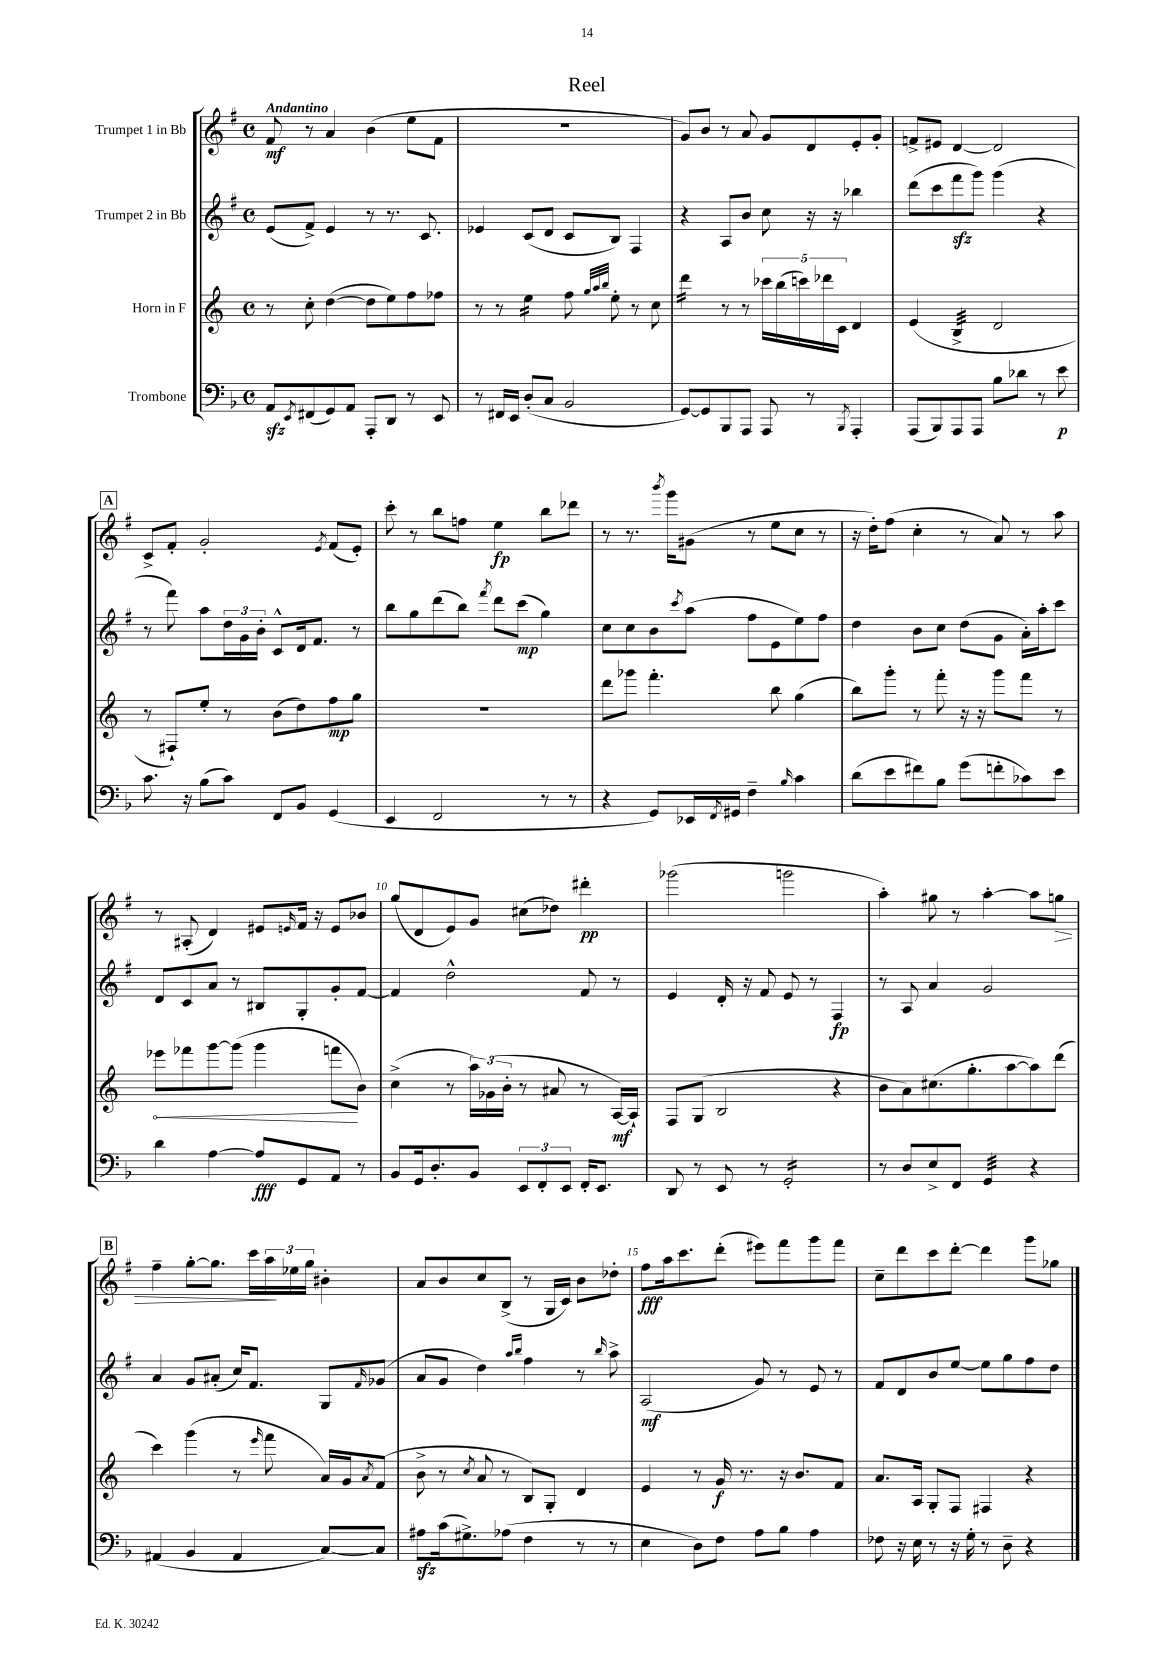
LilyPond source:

\header { title = "Reel" }
<<
\new StaffGroup <<
\new Staff = "s0" \with { instrumentName = "Trumpet 1 in Bb" } {
    \clef treble \key g \major \defaultTimeSignature \time 4/4 \tempo "Andantino"
    fis'8\mf r8 a'4 b'4( e''8 fis'8 |
    R1 |
    g'8) b'8 r8 a'8 g'8 d'8 e'8-. g'8-. |
    f'8-> eis'8 d'4~ d'2 |
    \mark \markup { \box "A" } c'8-> fis'8-. g'2-. \acciaccatura { e'8 } fis'8( e'8-.) |
    c'''8-. r8 b''8 f''8 e''4\fp b''8 des'''8 |
    r8 r8. \acciaccatura { b'''8 } g'''16 gis'8( r8 e''8 c''8 r8 |
    r16 d''16-.) fis''8( c''4-. r8 a'8) r8 a''8 |
    r8 ais8-.( d'4) eis'8 \grace { e'16 } fis'16 r16 e'8 bes'8 |
    g''8( d'8 e'8) g'8 cis''8( des''8) dis'''4-.\pp |
    ges'''2( g'''2 |
    a''4-.) gis''8 r8 a''4~-. a''8 g''8\> |
    \mark \markup { \box "B" } fis''4-- g''8~-. g''8. c'''16 \tuplet 3/2 { a''16\! ees''16 g''16 } bis'4-. |
    a'8 b'8 c''8 b8->( r8 g16 c'16) b'8 des''8-. |
    fis''8\fff a''16 c'''8. d'''8-.( eis'''8) fis'''8 g'''8 fis'''8 |
    c''8-- d'''8 c'''8 d'''8~-. d'''4 g'''8 ges''8 \bar "|." |
}
\new Staff = "s1" \with { instrumentName = "Trumpet 2 in Bb" } {
    \clef treble \key g \major \defaultTimeSignature \time 4/4
    e'8( fis'8->) e'4 r8 r8. c'8. |
    ees'4 c'8( d'8 c'8 b8) fis4 |
    r4 a8 b'8 c''8 r16 r16 bes''4 |
    d'''8( c'''8 fis'''8\sfz g'''8) g'''4( r4 |
    \mark \markup { \box "A" } r8 fis'''8) a''8 \tuplet 3/2 { d''16 g'16 b'16-. } c'8-^ d'16 fis'8. r8 |
    b''8 g''8 d'''8( b''8) \acciaccatura { fis'''8 } d'''8 c'''8\mp( g''4) |
    c''8 c''8 b'8 \acciaccatura { c'''8 } a''8( fis''8 e'8 e''8) fis''8 |
    d''4 b'8 c''8 d''8( g'8 a'16-.) a''16-. c'''8 |
    d'8 c'8 a'8 r8 bis8 g8-. g'8-. fis'8~ |
    fis'4 d''2-^ fis'8 r8 |
    e'4 d'16-. r16 fis'8 e'8 r8 fis4\fp |
    r8 a8 a'4 g'2 |
    \mark \markup { \box "B" } a'4 g'8 ais'8-.( c''16) fis'8. g8 \grace { fis'16 } ges'8( |
    a'8 g'8 d''4) \grace { a''16 b''16 } fis''4 r8 \grace { b''16 } a''8-> |
    a2\mf( g'8) r8 e'8 r8 |
    fis'8 d'8 b'8 e''8~ e''8 g''8 fis''8 d''8 \bar "|." |
}
\new Staff = "s2" \with { instrumentName = "Horn in F" } {
    \clef treble \key c \major \defaultTimeSignature \time 4/4
    r8 c''8-. d''4~( d''8 e''8) f''8 fes''8 |
    r8 r8 e''4:16 f''8 \grace { g''32 a''32 b''32 } e''8-. r8 c''8 |
    d'''4:16 r8 r8 \tuplet 5/4 { ces'''16 b''16( c'''16) des'''16 c'16 } d'4 |
    e'4( b4:32-> d'2 |
    \mark \markup { \box "A" } r8 fis8-!) e''8-. r8 b'8( d''8) f''8\mp g''8 |
    R1 |
    d'''8 ges'''8 f'''4.-. b''8 g''4( |
    b''8) g'''8-. r8 f'''8-. r16 r16 g'''8 f'''8 r8 |
    \once \override Hairpin.circled-tip = ##t ees'''8\< fes'''8 g'''8~ g'''8( g'''4 f'''8\! b'8) |
    c''4->( r8 \tuplet 3/2 { a''16) ges'16( b'16-. } r8 ais'8 r8 a16~\mf) a16-! |
    f8 g8( b2 r4 |
    b'8 a'8) cis''8.( g''8.-. a''8~ a''8) d'''8( |
    \mark \markup { \box "B" } c'''4) g'''4( r8 \grace { e'''16 } f'''8 a'16) g'16 \acciaccatura { a'8 } f'8( |
    b'8-> r8 \acciaccatura { c''8 } a'8 r8 b8) g8-. d'4 |
    e'4 r8 g'16\f r8. r16 b'8. f'8 |
    a'8. a16 g8-. f8 fis4 r4 \bar "|." |
}
\new Staff = "s3" \with { instrumentName = "Trombone" } {
    \clef bass \key f \major \defaultTimeSignature \time 4/4
    a,8\sfz \acciaccatura { e,8 } fis,8( g,8) a,8 a,,8-. d,8 r8 e,8 |
    r8 fis,16 e,16 d8-.( c8 bes,2 |
    g,8~) g,8 bes,,8 a,,8 a,,8 r8 \acciaccatura { bes,,8 } a,,4-. |
    a,,8( bes,,8) a,,8 a,,8 bes8 des'8 r8 e'8\p |
    \mark \markup { \box "A" } c'8. r16 bes8( c'8) f,8 bes,8 g,4( |
    e,4 f,2 r8 r8 |
    r4 g,8) ees,16 \acciaccatura { f,8 } gis,16 f4-- \grace { bes16 } c'4 |
    d'8( e'8 fis'8) bes8 g'8( f'8-. ces'8) e'8 |
    d'4 a4~ a8\fff g,8 a,8 r8 |
    bes,8 g,16 d8.-. bes,8 \tuplet 3/2 { e,8 f,8-. e,8 } f,16-. e,8. |
    d,8 r8 e,8 r8 g,2:16-. |
    r8 d8 e8-> f,8 g,4:32 r4 |
    \mark \markup { \box "B" } ais,4( bes,4 ais,4 c8~) c8 |
    ais8\sfz c'16( gis8.->) aes8( f4 r8 r8 |
    e4 d8) f8 a8 bes8 a4 |
    fes8 r16 e16 r8 r16 g16-. r8 d8-- r4 \bar "|." |
}
>>
>>
\layout { \context { \Score \override BarNumber.break-visibility = ##(#f #t #t) barNumberVisibility = #(every-nth-bar-number-visible 5) } }
